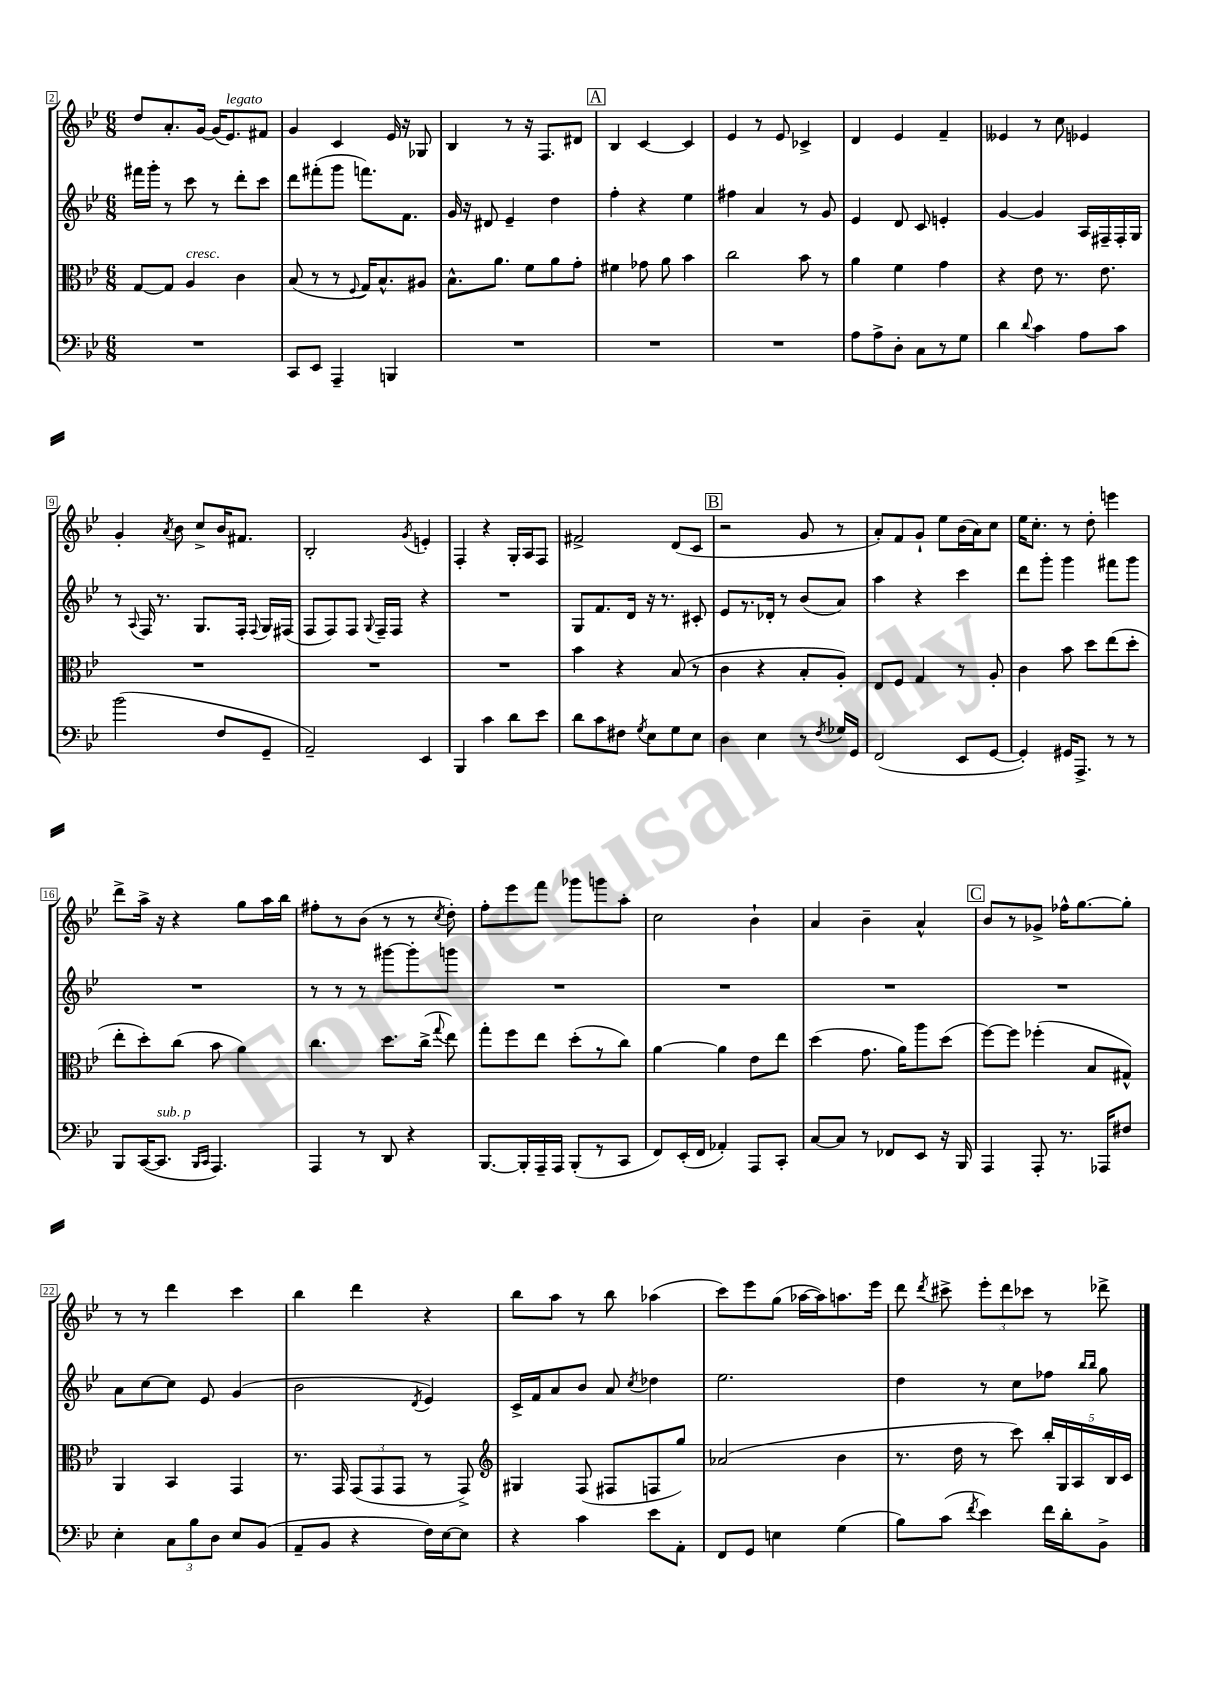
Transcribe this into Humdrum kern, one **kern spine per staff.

**kern	**kern	**kern	**kern
*staff4	*staff3	*staff2	*staff1
*clefF4	*clefC3	*clefG2	*clefG2
*k[b-e-]	*k[b-e-]	*k[b-e-]	*k[b-e-]
*M6/8	*M6/8	*M6/8	*M6/8
2.r	[8G	16fff#	8dd
.	.	16ggg'	.
.	8G]	8r	8.a'
.	4A	8ccc	.
.	.	.	[16g
.	.	8r	(16g]
.	.	.	8.e-)
.	4c	8ddd'	.
.	.	8ccc	8f#
=	=	=	=
8CC	(8B-	8ddd	4g
8EE-	8r	(8fff#'	.
4AAA~	8r	8ggg	4c
.	8qqF	.	.
.	16G)	8.fff)	.
.	8.B-^^	.	.
4BBB	.	.	16e-
.	.	8.f	16r
.	8A#	.	8G-
=	=	=	=
2.r	8.B-^^	16g	4B-
.	.	16r	.
.	.	8d#	.
.	8.a	.	.
.	.	4e-~	8r
.	8f	.	16r
.	.	.	8.F
.	8a	4dd	.
.	8g'	.	8d#
=	=	=	=
2.r	4f#	4ff'	4B-
.	8g-	4r	[4c
.	8a	.	.
.	4b-	4ee-	4c]
=	=	=	=
2.r	2cc	4ff#	4e-
.	.	4a	8r
.	.	.	8e-
.	8b-	8r	4c-^
.	8r	8g	.
=	=	=	=
8A	4a	4e-	4d
8A^	.	.	.
8D'	4f	8d	4e-
8C	.	8c	.
8r	4g	4e'	4f~
8G	.	.	.
=	=	=	=
4d	4r	[4g	4e--
8qqd	.	.	.
4c	8e-	4g]	8r
.	8.r	.	8cc
8A	.	16A	4e-
.	8.e-	16F#~	.
8c	.	16F#'	.
.	.	16G	.
=	=	=	=
(2b-	2.r	8r	4g'
.	.	8qqA	.
.	.	16F	.
.	.	8.r	.
.	.	.	8qa
.	.	.	8b-
.	.	8.G	8cc^
8F	.	.	16b-
.	.	16F'	8.f#
.	.	8qqF	.
8GG~	.	16G	.
.	.	(16F#	.
=	=	=	=
2AA~)	2.r	8F	2B-'
.	.	8F)	.
.	.	8F	.
.	.	8qqG	.
.	.	16F~	.
.	.	16F	.
.	.	.	8qg
4EE-	.	4r	4e'
=	=	=	=
4BBB-	2.r	2.r	4F'
4c	.	.	4r
8d	.	.	16G'
.	.	.	16A
8e-	.	.	8F
=	=	=	=
8d	4b-	8G	2f#^
8c	.	8.f	.
8F#	4r	.	.
.	.	16d	.
8qG	.	.	.
8E-	.	16r	.
.	.	8.r	.
8G	(8B-	.	(8d
8E-	8r	8c#'	8c
=	=	=	=
4D	4c	8e-	2r
.	.	8.r	.
4E-	4r	.	.
.	.	16d-'	.
.	.	8r	.
8r	8B-'	(8b-	8g
8qF	.	.	.
16G-	8A')	8a)	8r
16GG	.	.	.
=	=	=	=
(2FF	8E-	4aa	8a')
.	8F	.	8f
.	4G	4r	8g`
.	.	.	8ee-
8EE-	8r	4ccc	(16b-
.	.	.	16a)
[8GG	8A'	.	8cc
=	=	=	=
4GG'])	4c	8ddd	16ee-
.	.	.	8.cc'
.	.	8ggg'	.
16GG#	8b-	4ggg	8r
8.AAA^	.	.	.
.	8dd	.	8dd'
8r	(8ee-	8fff#	4eee
8r	8dd'	8ggg	.
=	=	=	=
8BBB-	8ee-'	2.r	8ddd^
([16CC	8dd')	.	16aa^
8.CC]	.	.	16r
.	(8cc	.	4r
16qqBBB-	.	.	.
16qqCC	.	.	.
4.AAA)	8b-	.	.
.	4a)	.	8gg
.	.	.	16aa
.	.	.	16bb-
=	=	=	=
4AAA	4.cc	8r	8ff#'
.	.	8r	8r
8r	.	8r	(8b-
8DD	8.dd	[8ggg#	8r
4r	.	8ggg#']	8r
.	(16cc^	.	.
.	8qqgg	.	8qcc
.	8ee-)	8ggg	8dd')
=	=	=	=
[8.BBB-	8gg'	2.r	8ff'
.	8ff	.	8eee-
16BBB-']	.	.	.
16AAA~	8ee-	.	8fff
16AAA	.	.	.
(8BBB-'	(8dd'	.	8ggg-
8r	8r	.	8ggg
8CC	8cc)	.	8aa'
=	=	=	=
8FF)	[4a	2.r	2cc
(16EE-'	.	.	.
16FF	.	.	.
4AA-')	4a]	.	.
8AAA	8e-	.	4b-`
8CC'	8ee-	.	.
=	=	=	=
[8C	(4dd	2.r	4a
8C]	.	.	.
8r	8.g	.	4b-~
8FF-	.	.	.
.	16a)	.	.
8EE-	8aa	.	4a^^
16r	(8dd	.	.
16BBB-	.	.	.
=	=	=	=
4AAA	[8ff)	2.r	8b-
.	8ff]	.	8r
8AAA'	(4ff-'	.	8g-^
8.r	.	.	16ff-^^
.	.	.	[8.gg
.	8B-	.	.
16AAA-	.	.	.
8F#	8G#^^)	.	8gg']
=	=	=	=
4E-'	4AA	8a	8r
.	.	[8cc	8r
12C	4BB-	8cc]	4ddd
12B-	.	.	.
.	.	8e-	.
12D	.	.	.
8E-	4GG	(4g	4ccc
(8BB-	.	.	.
=	=	=	=
8AA~	8.r	2b-	4bb-
8BB-	.	.	.
.	16GG	.	.
4r	(12GG	.	4ddd
.	12GG	.	.
.	12GG	.	.
.	.	8qd	.
16F)	8r	4e-)	4r
[16E-	.	.	.
8E-]	8GG^)	.	.
=	=	=	=
*	*clefG2	*	*
4r	4G#	16c^	8bb-
.	.	16f	.
.	.	8a	8aa
4c	(8F	8b-	8r
.	8F#	8a	8bb-
.	.	8qcc	.
8e-	8F	4dd-	(4aa-
8AA'	8gg)	.	.
=	=	=	=
8FF	(2a-	2.ee-	8ccc)
8GG	.	.	8eee-
4E	.	.	(8gg
.	.	.	[16aa-
.	.	.	16aa-])
(4G	4b-	.	8.aa
.	.	.	16eee-
=	=	=	=
8B-)	8.r	4dd	8ddd
.	.	.	8qddd
(8c	.	.	8ccc#^
.	16dd	.	.
8qf	.	.	.
4e-)	8r	8r	12eee-'
.	.	.	12ddd
.	8ccc)	8cc	.
.	.	.	12ccc-
16f	20bb-'	8ff-	8r
.	20G	.	.
16d'	.	.	.
.	20A	.	.
.	.	16qqbb-	.
.	.	16qqbb-	.
8BB-^	.	8gg	8ddd-^
.	20B-	.	.
.	20c	.	.
==	==	==	==
*-	*-	*-	*-
